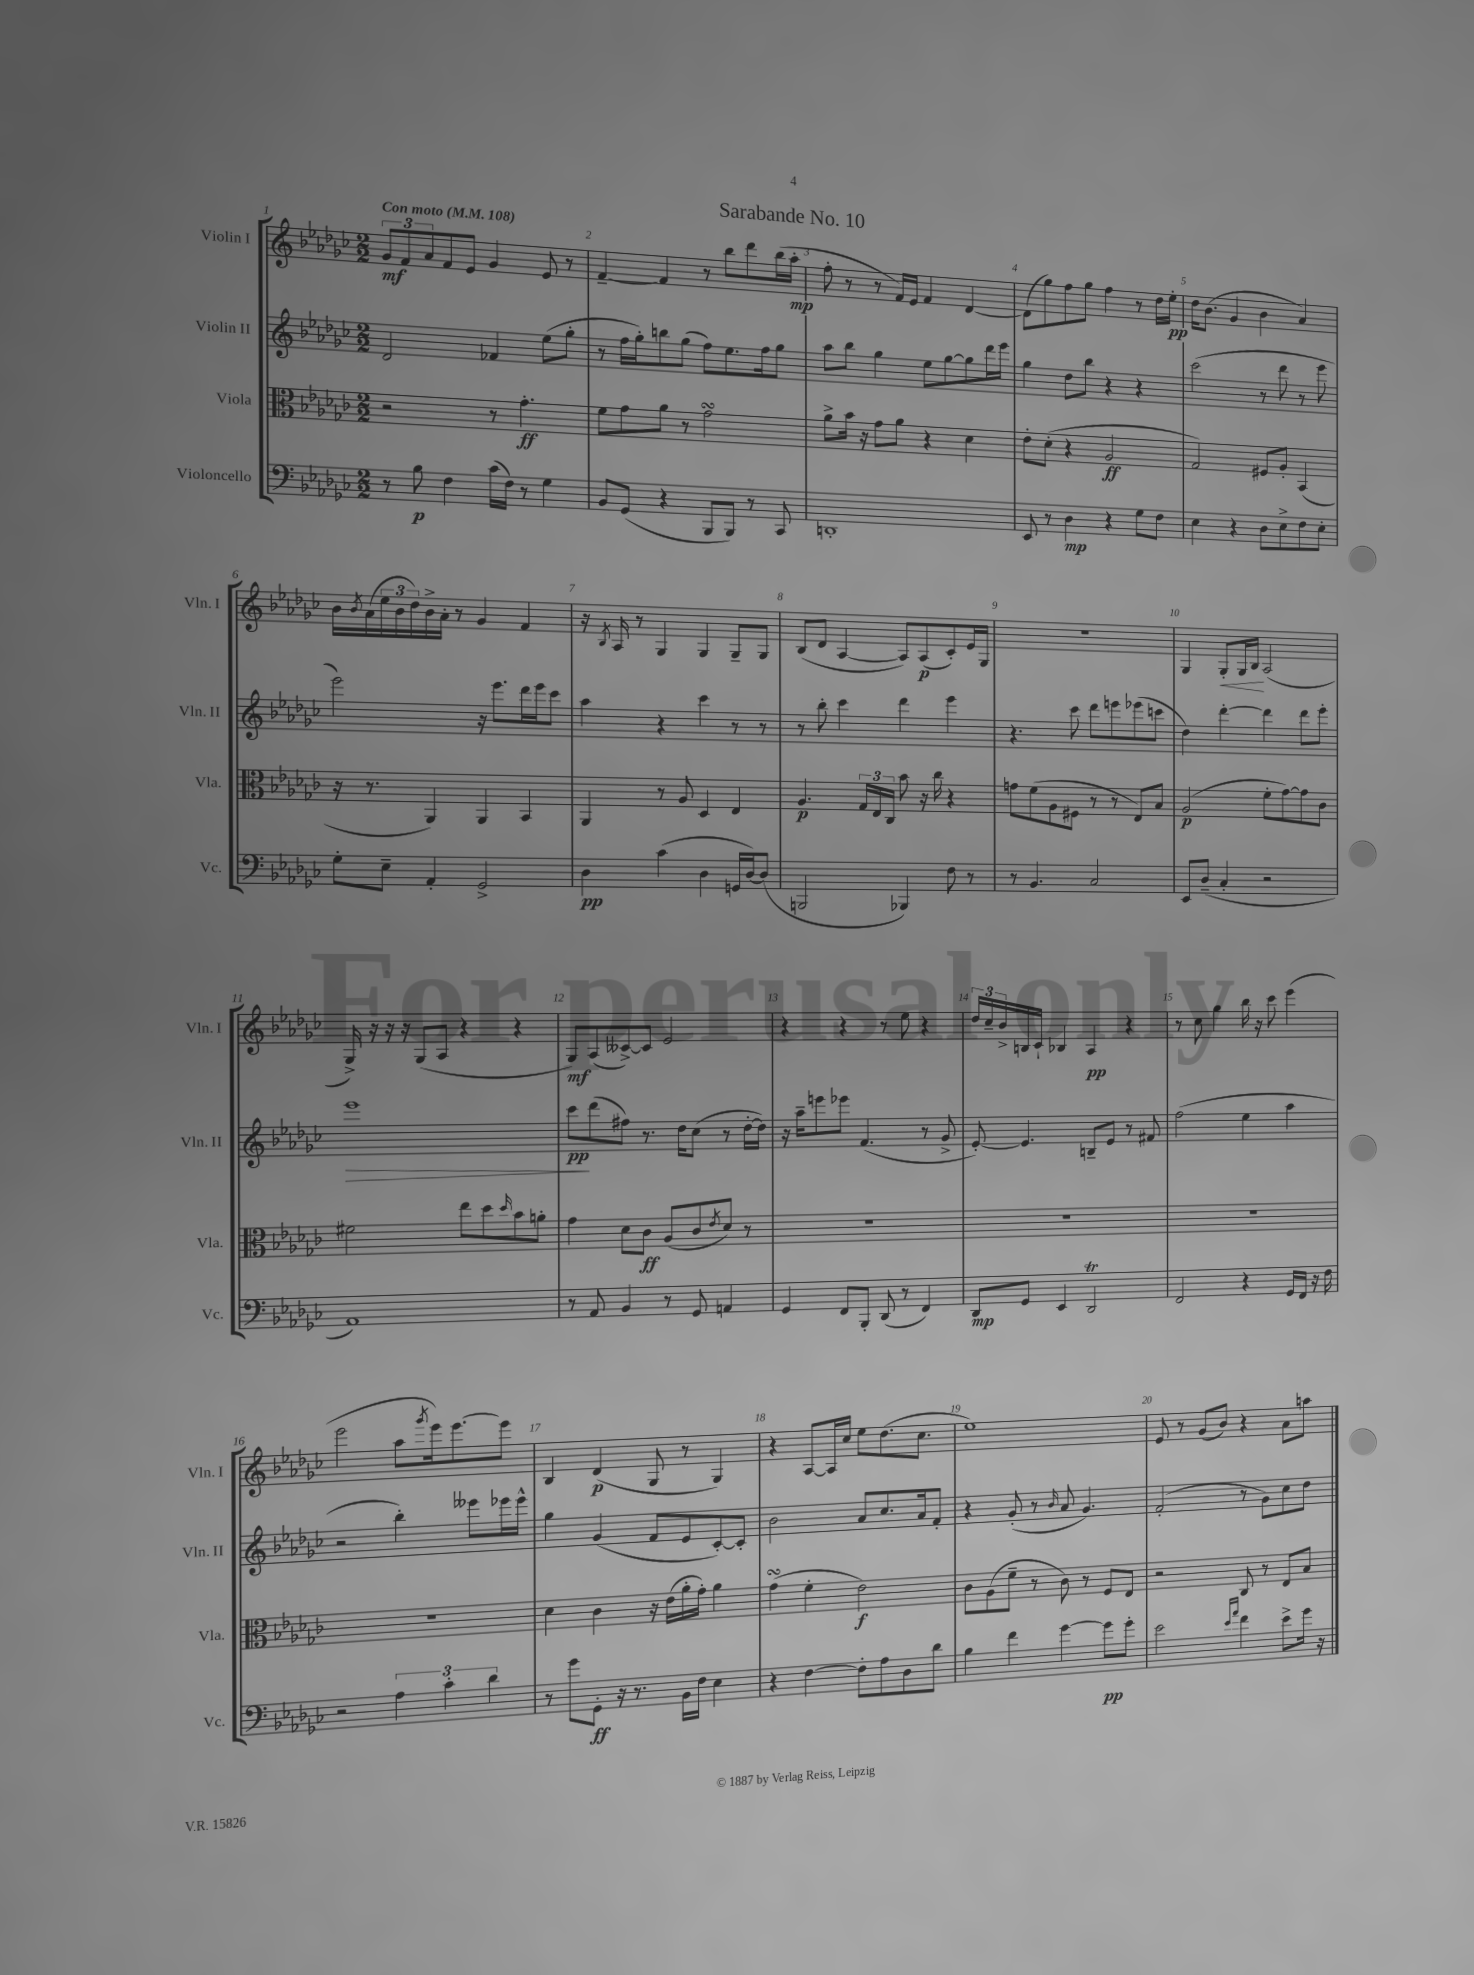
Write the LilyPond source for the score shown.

\header { title = "Sarabande No. 10" }
<<
\new StaffGroup <<
\new Staff = "s0" \with { instrumentName = "Violin I" shortInstrumentName = "Vln. I" } {
    \clef treble \key ges \major \numericTimeSignature \time 2/2 \tempo "Con moto" 4 = 108
    \tuplet 3/2 { ges'8\mf f'8 aes'8 } f'8 ees'8 ges'4 ees'8 r8 |
    f'4~-- f'4 r8 bes''8 des'''8 bes''16( aes''16-.\mp |
    f''8-. r8 r8 f'16) ees'16 f'4 des'4~ |
    des'8( ges''8) f''8 ges''8 f''4 r8 des''16 ees''16-.\pp |
    des''16 bes'8.( ges'4 bes'4 aes'4) |
    bes'16 \acciaccatura { bes'8 } aes'16( \tuplet 3/2 { ees''16 bes'16 des''16) } bes'16-> aes'16-. r8 ges'4 f'4 |
    r16 \acciaccatura { bes8 } aes16 r8 ges4 ges4 ges8-- ges8 |
    bes8( des'8 aes4~ aes8) aes8\p( ces'8-.) ees'16 ges16 |
    R1 |
    ges4 ges8-.\< ges16 bes16\! aes2( |
    ges16->) r16 r16 r16 ges8( aes8 r4 r4 |
    ges8\mf) aes8( ceses'8~->) ceses'8 ees'2 |
    r4 r4 r8 ees''8 r4 |
    \tuplet 3/2 { des''16 ces''16-- bes'16-> } b16 ces'16-! bes4 aes4\pp r4 |
    r8 ces''8 ges''4 bes''16 r16 ces'''8 ees'''4( |
    ees'''2 aes''8 \acciaccatura { ges'''8 } ees'''16) ees'''8.~ ees'''8 |
    bes4 des'4\p( ges8 r8 ges4) |
    r4 aes8~ aes16 ces''16 ees''8 des''8.( ces''8. |
    ees''1) |
    ees'8 r8 ges'8( bes'8) r4 aes'8 a''8 \bar "|." |
}
\new Staff = "s1" \with { instrumentName = "Violin II" shortInstrumentName = "Vln. II" } {
    \clef treble \key ges \major \numericTimeSignature \time 2/2
    des'2 fes'4 ees''8( ges''8-. |
    r8 f''16 ges''16-.) b''8 ges''8( f''8) ees''8. f''16 ges''8 |
    aes''8 bes''8 ges''4 ees''8 ges''8~ ges''8 des'''16 ees'''16 |
    ges''4 des''8 bes''8 r4 r4 |
    ces'''2( r8 des'''8 r8 ees'''8 |
    ees'''2) r16 ees'''8. des'''16 ees'''16 ces'''8 |
    aes''4 r4 ces'''4 r8 r8 |
    r8 bes''8-. ces'''4 des'''4 ees'''4 |
    r4. ces'''8 des'''8 e'''8 ees'''8( c'''8 |
    des''4) des'''4~-. des'''4 des'''8 ees'''8-. |
    ees'''1\> |
    ces'''8\pp\! des'''8( fis''8) r8. des''16 ces''8( r8 des''16~-. des''16) |
    r16 aes''16-- e'''8 ees'''8 f'4.( r8 ges'8-> |
    ees'8~-.) ees'4. b8-- ees'8 r8 fis'8 |
    f''2( ees''4 aes''4 |
    r2 bes''4-.) eeses'''8 ees'''16 ees'''16-^ |
    ges''4 ges'4( f'8 ees'8 ces'8~-.) ces'8-. |
    bes'2 aes'8 ces''8. aes'16 f'8-. |
    r4 ges'8-.( r8 \grace { bes'16 } aes'8 ges'4.) |
    f'2-.( r8 ges'8) ces''8 des''8 \bar "|." |
}
\new Staff = "s2" \with { instrumentName = "Viola" shortInstrumentName = "Vla." } {
    \clef alto \key ges \major \numericTimeSignature \time 2/2
    r2 r8 ges'4.-.\ff |
    f'8 ges'8 aes'8 r8 ges'2\turn |
    aes'8-> bes'16 r16 ges'8 aes'8 r4 des'4 |
    ees'8-. des'8-.( r4 aes2\ff |
    ges2) fis8 aes8-. bes,4( |
    r16 r8. aes,4) aes,4 bes,4 |
    aes,4 r8 aes8 des4 ees4 |
    aes4.\p \tuplet 3/2 { ges16 ees16 ces16 } bes'8 r16 ces''16 r4 |
    g'8 f'8( aes8 fis8 r8 r8 ees8) bes8 |
    aes2\p( f'8-. ges'8~) ges'8 ces'8 |
    fis'2 ees''8 des''8 \grace { des''16 } bes'8 a'8-. |
    ges'4 des'8 ces'8\ff aes8( ces'8 \acciaccatura { ees'8 } des'8) r8 |
    R1 |
    R1 |
    R1 |
    R1 |
    des'4 ces'4 r16 ees'16( aes'16-. ges'16-.) aes'4 |
    ges'4\turn( f'4-. ees'2\f) |
    ces'8 aes8( f'8-- r8 ces'8) r8 f8 ees8 |
    r2 ces8 r8 ees8 bes8 \bar "|." |
}
\new Staff = "s3" \with { instrumentName = "Violoncello" shortInstrumentName = "Vc." } {
    \clef bass \key ges \major \numericTimeSignature \time 2/2
    r8 bes8\p f4 ces'16( f16) r8 ges4 |
    bes,8 ges,8( r4 bes,,8 bes,,8) r8 ces,8 |
    d,1-. |
    ees,8 r8 des4\mp r4 ges8 f8 |
    ees4 r4 des8 ees8-> f8 ees8-. |
    ges8-. ees8-- aes,4-. ges,2-> |
    des4\pp ces'4( des4 g,16 des16~) des8( |
    b,,2 bes,,4) f8 r8 |
    r8 bes,4. ces2 |
    ees,8 des8--( ces4-. r2 |
    aes,1) |
    r8 aes,8 bes,4 r8 ges,8 a,4 |
    ges,4 f,8 bes,,8-. des,8( r8 f,4) |
    des,8\mp ges,8 ees,4 des,2\trill |
    f,2 r4 ges,16 f,16 r16 f16 |
    r2 \tuplet 3/2 { aes4 ces'4-. des'4 } |
    r8 ges'8 ges,8-.\ff r16 r8. bes,16 f16 ees4 |
    r4 f4~ f8-. aes8 des8 des'8 |
    bes4 f'4 ges'4~ ges'8\pp ges'8-. |
    ees'2 \grace { ees'16 aes'16 } f'4 ees'8-> ges'16 r16 \bar "|." |
}
>>
>>
\layout { \context { \Score \override BarNumber.break-visibility = ##(#f #t #t) barNumberVisibility = #all-bar-numbers-visible } }
